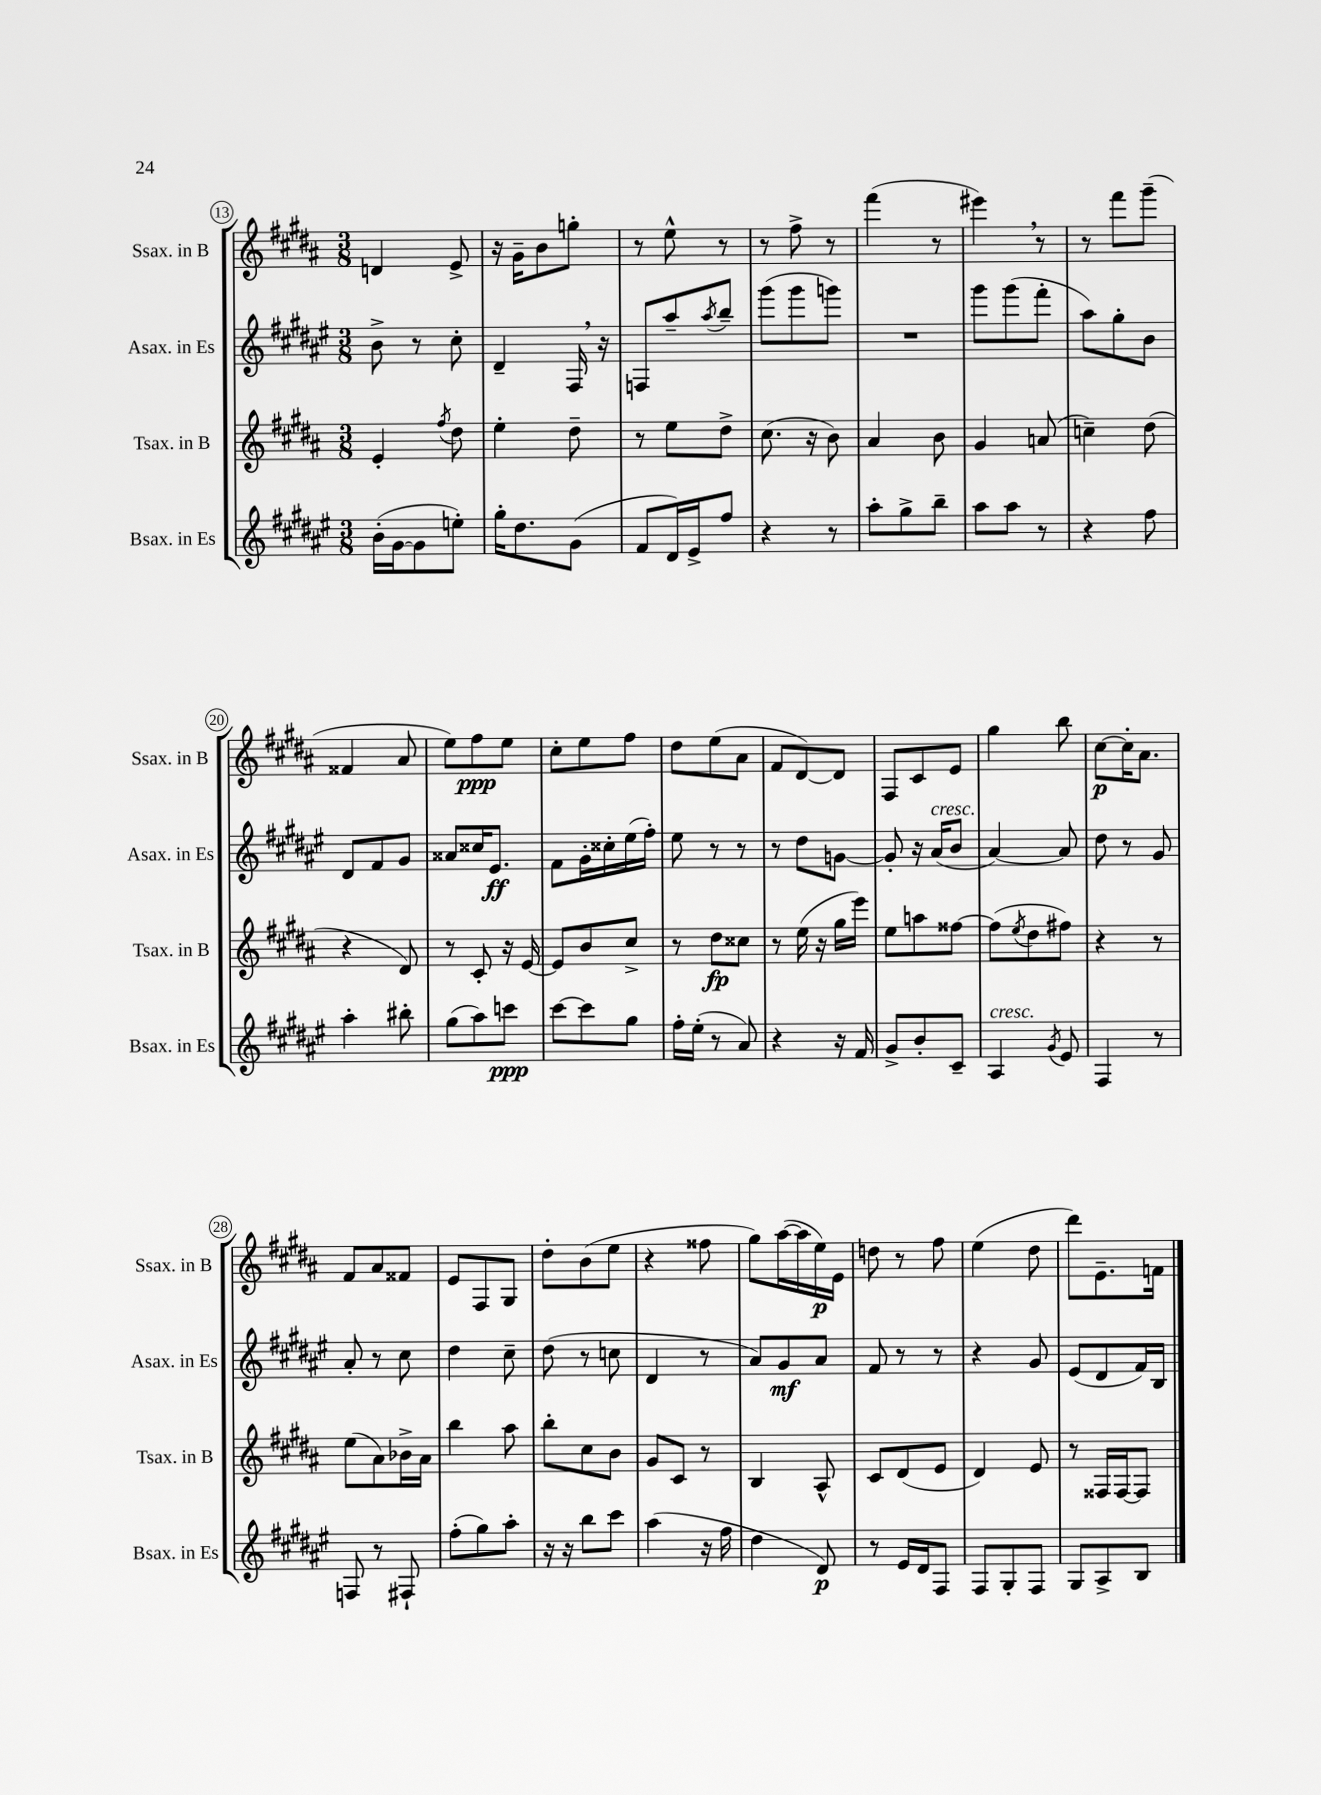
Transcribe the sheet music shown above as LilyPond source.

<<
\new StaffGroup <<
\new Staff = "s0" \with { instrumentName = "Ssax. in B" shortInstrumentName = "Ssax. in B" } {
    \clef treble \key b \major \numericTimeSignature \time 3/8
    d'4 e'8-> |
    r16 gis'16-- b'8 g''8-. |
    r8 e''8-^ r8 |
    r8 fis''8-> r8 |
    fis'''4( r8 |
    eis'''4) \breathe r8 |
    r8 fis'''8 gis'''8--( |
    fisis'4 ais'8 |
    e''8) fis''8\ppp e''8 |
    cis''8-. e''8 fis''8 |
    dis''8 e''8( ais'8 |
    fis'8 dis'8~) dis'8 |
    fis8 cis'8 e'8 |
    gis''4 b''8 |
    cis''8~\p cis''16-. ais'8. |
    fis'8 ais'8 fisis'8 |
    e'8 fis8 gis8 |
    dis''8-. b'8( e''8 |
    r4 fisis''8 |
    gis''8) ais''16~( ais''16 e''16\p) e'16 |
    d''8 r8 fis''8 |
    e''4( dis''8 |
    dis'''8) e'8.-- f'16 \bar "|." |
}
\new Staff = "s1" \with { instrumentName = "Asax. in Es" shortInstrumentName = "Asax. in Es" } {
    \clef treble \key fis \major \numericTimeSignature \time 3/8
    b'8-> r8 cis''8-. |
    dis'4-- fis16 \breathe r16 |
    f8 ais''8-- \acciaccatura { ais''8 } b''8-- |
    gis'''8( gis'''8 g'''8) |
    R4. |
    gis'''8 gis'''8( fis'''8-. |
    ais''8) gis''8-. b'8 |
    dis'8 fis'8 gis'8 |
    aisis'8 cisis''16 eis'8.\ff |
    fis'8 gis'16-. cisis''16-. eis''16( fis''16-.) |
    eis''8 r8 r8 |
    r8 dis''8 g'8~ |
    g'8-. r16 ais'16^\markup { \italic "cresc." }( b'8 |
    ais'4~) ais'8 |
    dis''8 r8 gis'8 |
    ais'8-. r8 cis''8 |
    dis''4 cis''8-- |
    dis''8( r8 c''8 |
    dis'4 r8 |
    ais'8) gis'8\mf ais'8 |
    fis'8 r8 r8 |
    r4 gis'8 |
    eis'8( dis'8 fis'16) b16 \bar "|." |
}
\new Staff = "s2" \with { instrumentName = "Tsax. in B" shortInstrumentName = "Tsax. in B" } {
    \clef treble \key b \major \numericTimeSignature \time 3/8
    e'4-. \acciaccatura { fis''8 } dis''8 |
    e''4-. dis''8-- |
    r8 e''8 dis''8-> |
    cis''8.( r16 b'8) |
    ais'4 b'8 |
    gis'4 a'8( |
    c''4--) dis''8( |
    r4 dis'8) |
    r8 cis'8-. r16 e'16~ |
    e'8 b'8 cis''8-> |
    r8 dis''8\fp cisis''8 |
    r8 e''16( r16 gis''16 e'''16) |
    e''8 a''8 fisis''8~ |
    fisis''8( \acciaccatura { e''8 } dis''8 fis''8) |
    r4 r8 |
    e''8( ais'8) bes'16-> ais'16 |
    b''4 ais''8 |
    b''8-. cis''8 b'8 |
    gis'8 cis'8 r8 |
    b4 ais8-^ |
    cis'8 dis'8( e'8 |
    dis'4) e'8 |
    r8 fisis16 fisis16~ fisis8 \bar "|." |
}
\new Staff = "s3" \with { instrumentName = "Bsax. in Es" shortInstrumentName = "Bsax. in Es" } {
    \clef treble \key fis \major \numericTimeSignature \time 3/8
    b'16-.( gis'16~ gis'8 e''8-.) |
    gis''16-. dis''8. gis'8( |
    fis'8 dis'16) eis'16-> fis''8 |
    r4 r8 |
    ais''8-. gis''8-> b''8-- |
    ais''8 ais''8 r8 |
    r4 fis''8 |
    ais''4-. bis''8-. |
    gis''8( ais''8) c'''8\ppp |
    cis'''8~ cis'''8 gis''8 |
    fis''16-. eis''16-.( r8 ais'8) |
    r4 r16 fis'16 |
    gis'8-> b'8-. cis'8-- |
    ais4^\markup { \italic "cresc." } \acciaccatura { gis'8 } eis'8 |
    fis4 r8 |
    f8 r8 fis8-! |
    fis''8-.( gis''8) ais''8-. |
    r16 r16 b''8 cis'''8 |
    ais''4( r16 fis''16 |
    dis''4 dis'8\p) |
    r8 eis'16 dis'16 fis8 |
    fis8 gis8-. fis8 |
    gis8 ais8-> b8 \bar "|." |
}
>>
>>
\layout { \context { \Score currentBarNumber = #13 \override BarNumber.stencil = #(make-stencil-circler 0.1 0.3 ly:text-interface::print) } }
